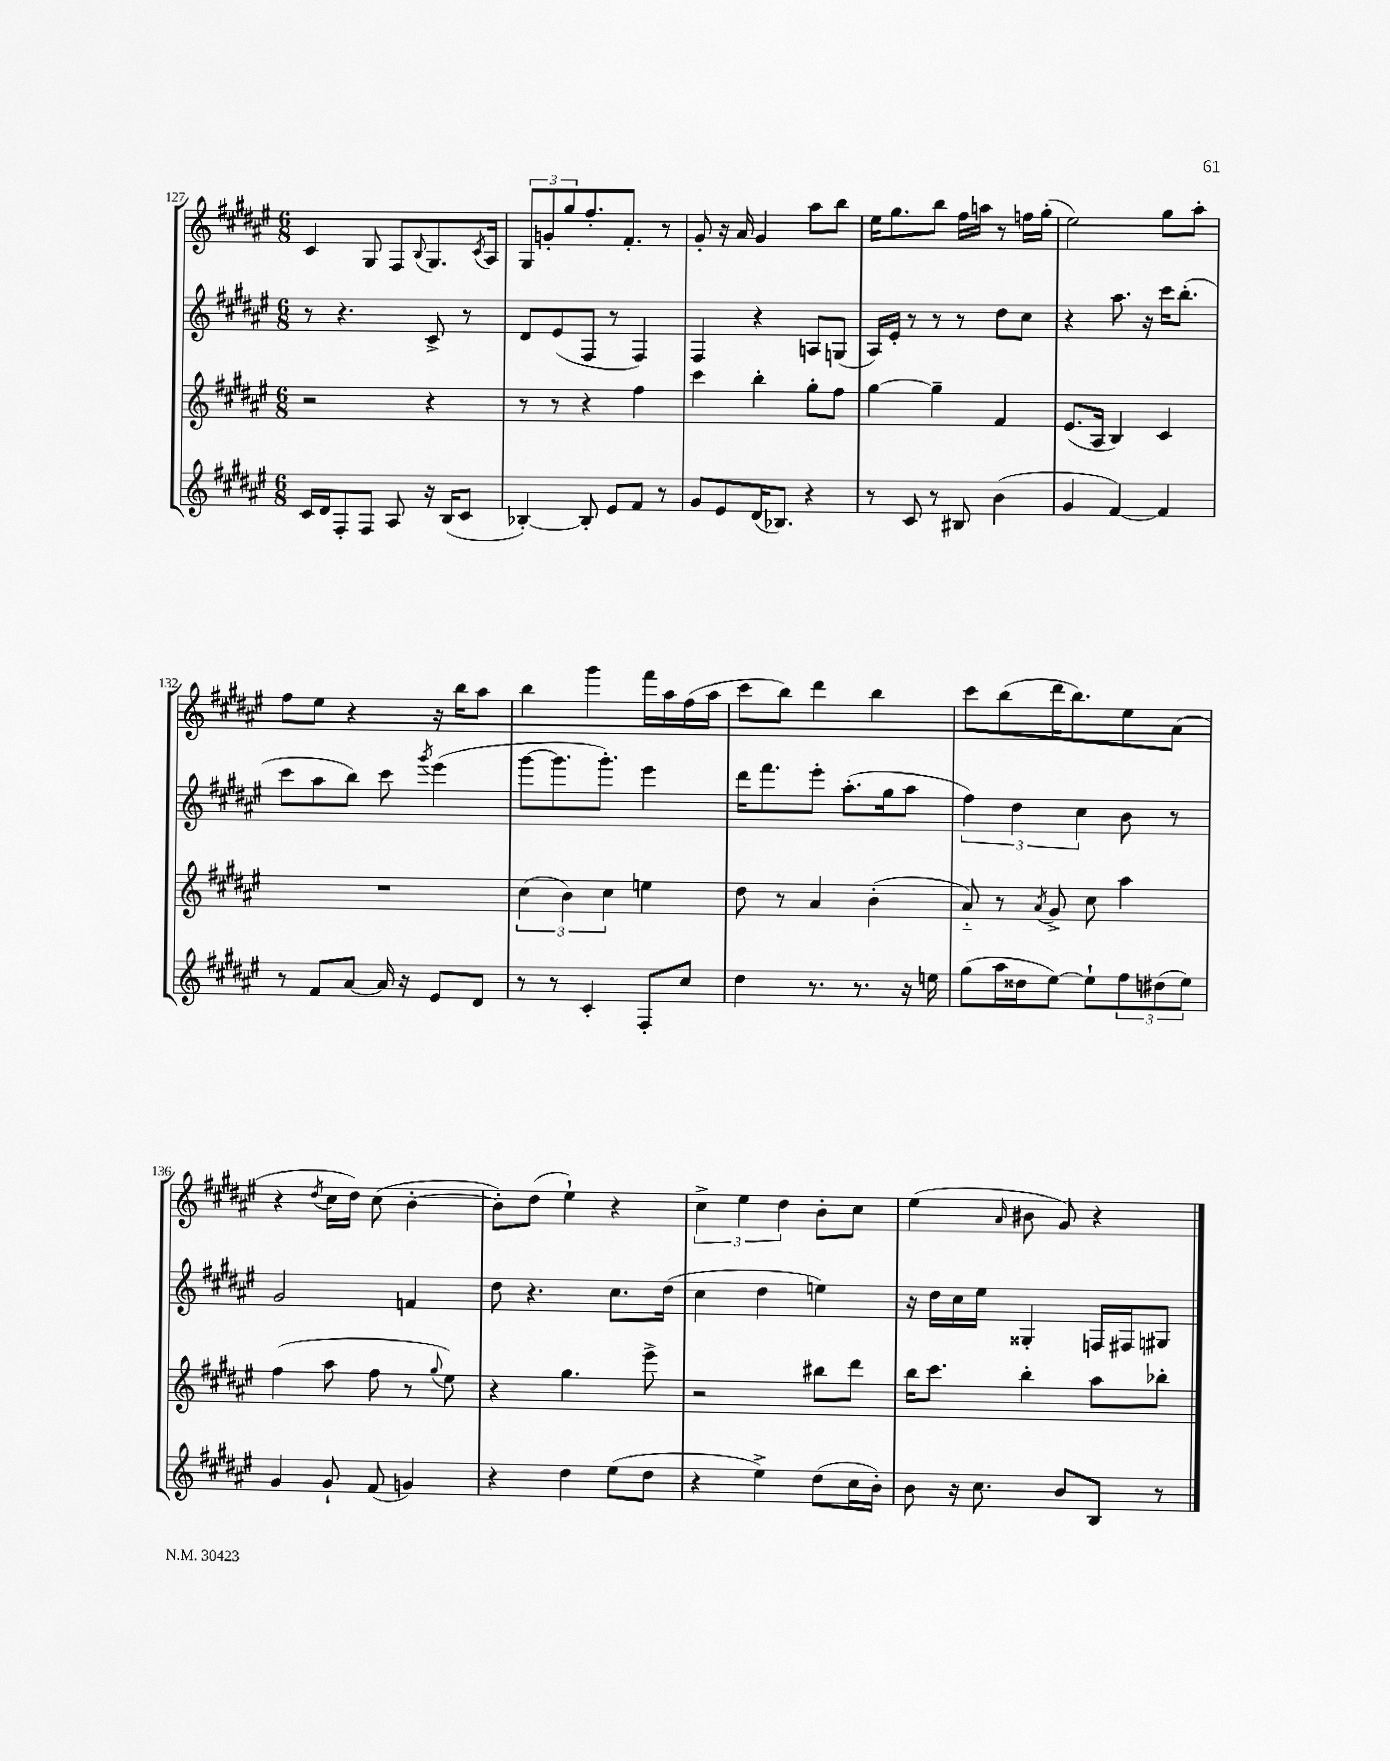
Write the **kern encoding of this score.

**kern	**kern	**kern	**kern
*staff4	*staff3	*staff2	*staff1
*clefG2	*clefG2	*clefG2	*clefG2
*k[f#c#g#d#a#e#]	*k[f#c#g#d#a#e#]	*k[f#c#g#d#a#e#]	*k[f#c#g#d#a#e#]
*M6/8	*M6/8	*M6/8	*M6/8
16c#	2r	8r	4c#
16d#	.	.	.
8F#'	.	4.r	.
8F#	.	.	8G#
8A#	.	.	8F#
.	.	.	8qqB
16r	4r	8c#^	8.G#
(16B	.	.	.
8c#	.	8r	.
.	.	.	8qc#
.	.	.	16A#
=	=	=	=
[4B-')	8r	8d#	12G#
.	.	.	12g'
.	8r	(8e#	.
.	.	.	12gg#
8B-']	4r	8F#	8.ff#'
8e#	.	8r	.
.	.	.	8.f#'
8f#	4ff#	4F#)	.
8r	.	.	8r
=	=	=	=
8g#	4ccc#	4F#	8g#'
8e#	.	.	16r
.	.	.	16a#
(16d#	4bb'	4r	4g#
8.B-)	.	.	.
4r	8gg#'	8A	8aa#
.	8ff#	(8G	8bb
=	=	=	=
8r	[4gg#	16A#)	16ee#
.	.	16e#'	8.gg#
8c#	.	8r	.
8r	4gg#~]	8r	8bb
8B#	.	8r	16ff#
.	.	.	16aa
(4b	4f#	8dd#	8r
.	.	8cc#	16ff
.	.	.	(16gg#'
=	=	=	=
4g#	(8.e#	4r	2ee#)
.	16A#	.	.
[4f#)	4B)	8.aa#	.
.	.	16r	.
4f#]	4c#	16ccc#	8gg#
.	.	(8.bb'	.
.	.	.	8aa#'
=	=	=	=
8r	2.r	8ccc#	8ff#
8f#	.	8aa#	8ee#
[8a#	.	8bb)	4r
16a#]	.	8ccc#	.
16r	.	.	.
.	.	8qggg#	.
8e#	.	(4eee#	16r
.	.	.	16bb
8d#	.	.	8aa#
=	=	=	=
8r	(6cc#	[8ggg#	4bb
8r	.	8.ggg#]	.
.	6b)	.	.
4c#'	.	.	4ggg#
.	.	8.ggg#')	.
.	6cc#	.	.
8F#'	4ee	4eee#	16fff#
.	.	.	16aa#
8cc#	.	.	(16ff#
.	.	.	16aa#
=	=	=	=
4dd#	8dd#	16ddd#	8ccc#
.	.	8.fff#	.
.	8r	.	8bb)
8.r	4a#	8eee#'	4ddd#
.	.	(8.aa#'	.
8.r	.	.	.
.	(4b'	.	4bb
.	.	16gg#	.
16r	.	8aa#	.
16ee	.	.	.
=	=	=	=
(8gg#	8a#'~)	6ff#)	8ccc#
16aa#	8r	.	(8bb
.	.	6dd#	.
16dd##	.	.	.
.	8qa#	.	.
[8ee#)	8g#^	.	16ddd#
.	.	.	8.bb)
.	.	6cc#	.
8ee#`]	8cc#	.	.
12ff#	4aa#	8b	8ee#
(12dd#	.	.	.
.	.	8r	(8a#
12ee#)	.	.	.
=	=	=	=
4g#	(4ff#	2g#	4r
.	.	.	8qdd#
8g#`	8aa#	.	16cc#
.	.	.	16dd#)
(8f#	8ff#	.	(8cc#
4g)	8r	4f	[4b'
.	8qqgg#	.	.
.	8ee#)	.	.
=	=	=	=
4r	4r	8dd#	8b'])
.	.	4.r	(8dd#
4dd#	4.gg#	.	4ee#`)
(8ee#	.	8.cc#	4r
8dd#	8eee#^	.	.
.	.	(16dd#	.
=	=	=	=
4r	2r	4cc#	6cc#^
.	.	.	6ee#
4ee#^)	.	4dd#	.
.	.	.	6dd#
(8dd#	8bb#	4ee)	8b'
16cc#	8ddd#	.	8cc#
16b')	.	.	.
=	=	=	=
8b	16bb	16r	(4ee#
.	8.ccc#	16dd#	.
16r	.	16cc#	.
8.cc#	.	16ee#	.
.	.	.	16qqa#
.	4bb'	4G##'	8b#
8b	.	.	8g#)
8B	8aa#	16F	4r
.	.	16F#	.
8r	8bb-'	8G#	.
==	==	==	==
*-	*-	*-	*-
